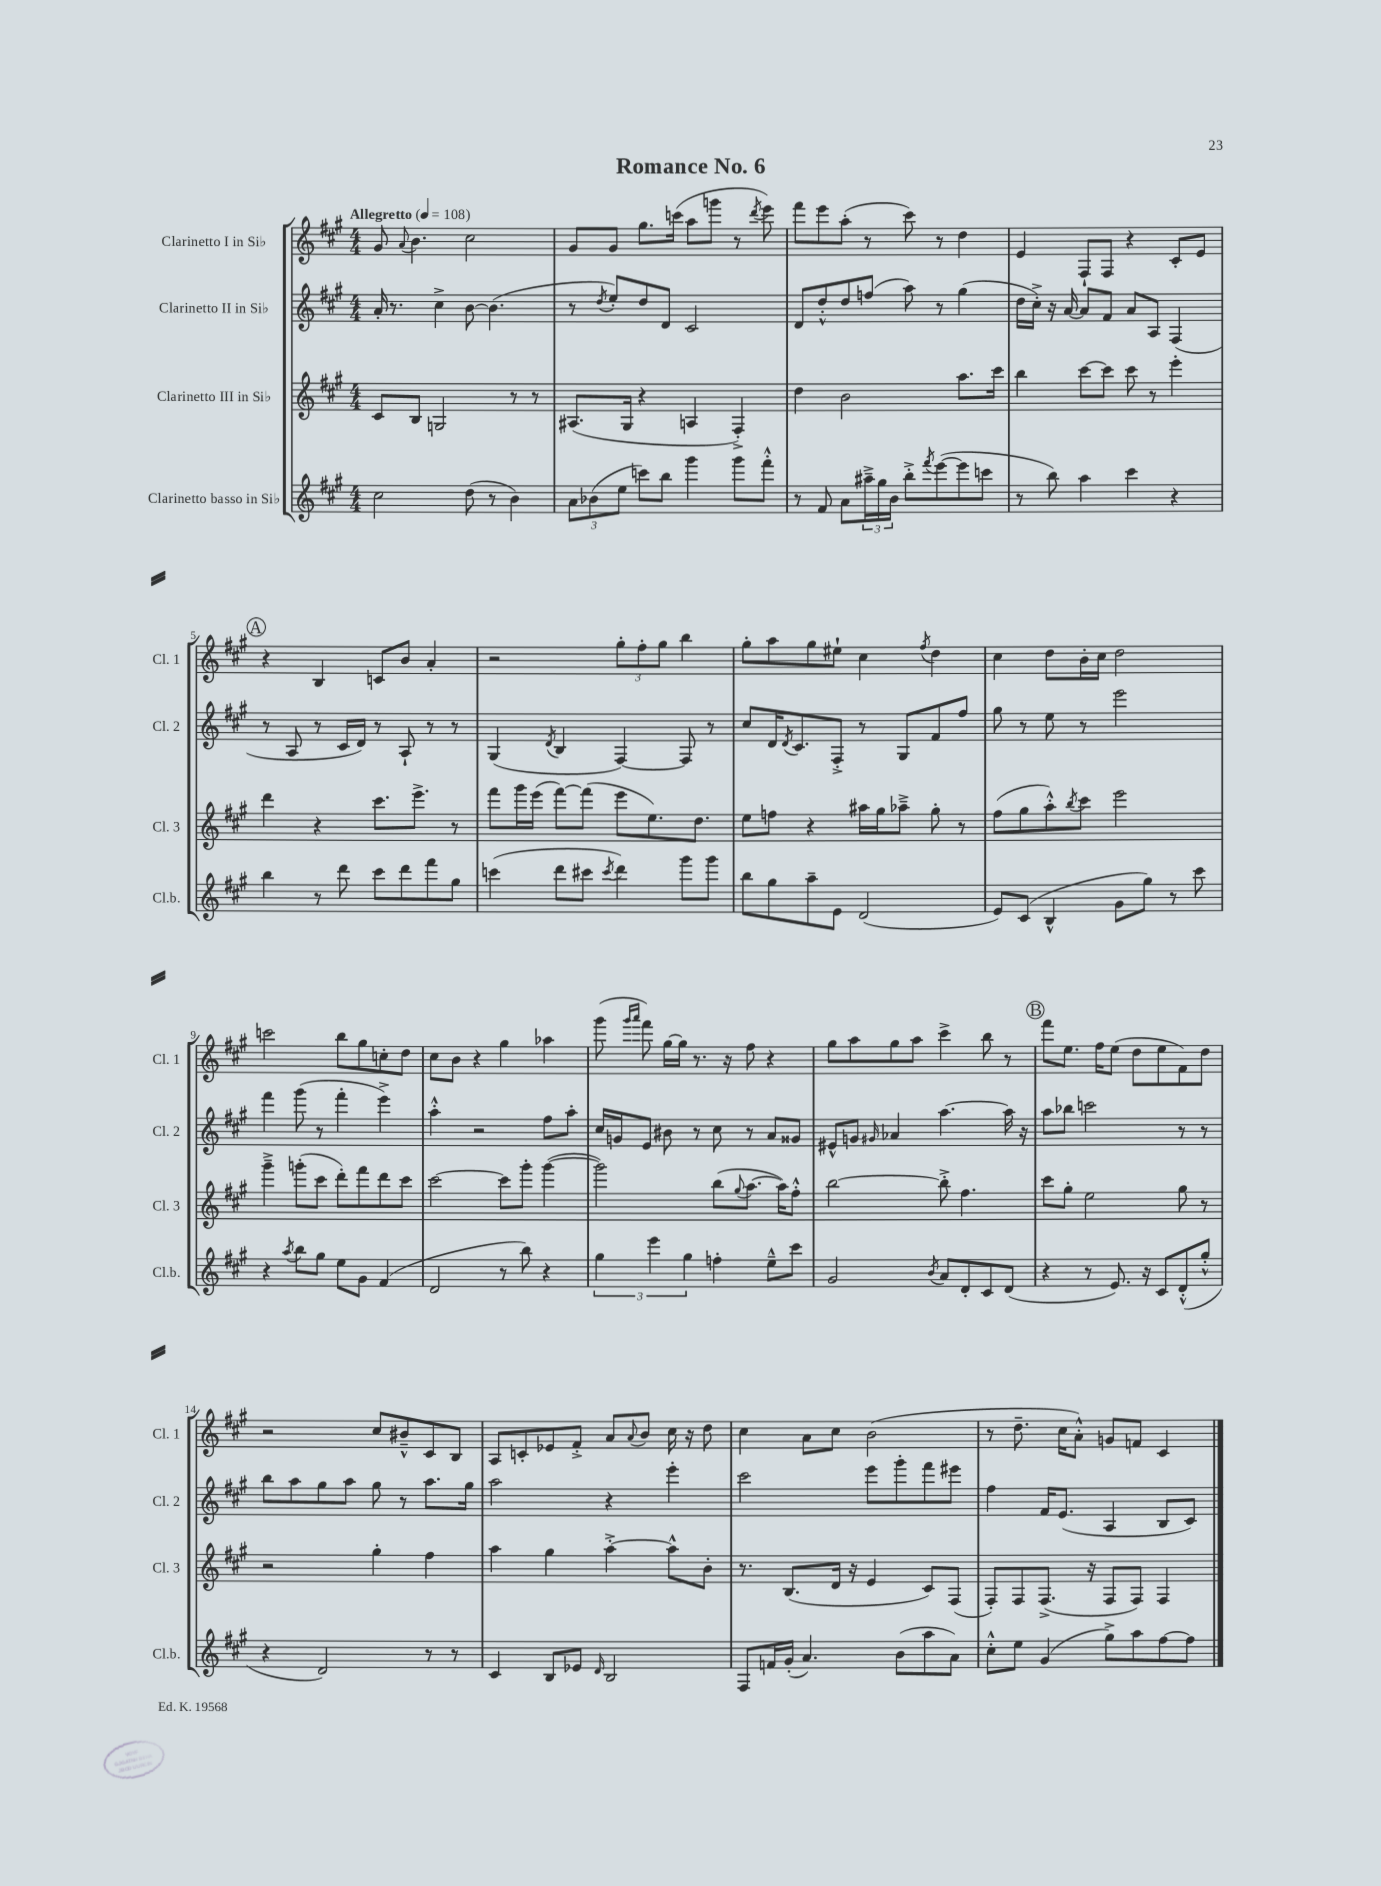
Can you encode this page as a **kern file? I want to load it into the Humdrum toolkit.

**kern	**kern	**kern	**kern
*staff4	*staff3	*staff2	*staff1
*clefG2	*clefG2	*clefG2	*clefG2
*k[f#c#g#]	*k[f#c#g#]	*k[f#c#g#]	*k[f#c#g#]
*M4/4	*M4/4	*M4/4	*M4/4
*MM108	*MM108	*MM108	*MM108
2cc#\	8c#/L	16a'/	8g#/
.	.	8.r	.
.	.	.	8qqa/
.	8B/J	.	4.b\
.	2G/	4cc#^\	.
(8dd\	.	[8b\	2cc#\
8r	.	(4.b\]	.
4b\)	8r	.	.
.	8r	.	.
=	=	=	=
12a\L	(8.A#/L	8r	8g#/L
(12b-\	.	.	.
.	.	8qdd/	.
.	.	8ee'/L)	8g#/J
12ee\J	.	.	.
.	16G#/Jk	.	.
8ccc\L)	4r	8dd/	8.gg#\L
8bb\J	.	8d/J	.
.	.	.	(16ccc\Jk
4ggg#\	4A/	2c#/	8aa\L
.	.	.	8ggg\J
8ggg#\L	4F#'^/)	.	8r
.	.	.	8qddd/
8fff#'^^\J	.	.	8eee\)
=	=	=	=
8r	4dd\	8d/L	8fff#\L
8f#/	.	8dd'^^/	8eee\
8a\L	2b\	8dd/	(8aa'\J
24aa#~^\L	.	(8ff/J	8r
24gg#\	.	.	.
24b\JJ	.	.	.
8bb'^\L	.	8aa\)	8ccc#\)
8qfff#/	.	.	.
([8eee\	.	8r	8r
8eee\]	8.aa\L	(4gg#\	4dd\
8ccc\J	.	.	.
.	16ccc#\Jk	.	.
=	=	=	=
8r	4bb\	16dd\LL	4e/
.	.	16cc#'^\JJ)	.
8bb\)	.	16r	.
.	.	[16a/	.
4aa\	[8ccc#\L	8a/]L	8F#`/L
.	8ccc#\]J	8f#/J	8F#/J
4ccc#\	8ccc#\	8a/L	4r
.	8r	8A/J	.
4r	4eee'\	(4F#/	8c#'/L
.	.	.	8e/J
=	=	=	=
4bb\	4ddd\	8r	4r
.	.	8A/	.
8r	4r	8r	4B/
8ddd\	.	16c#/LL	.
.	.	16d/JJ)	.
8ccc#\L	8.ccc#\L	8r	8c/L
8ddd\	.	8A`/	8b/J
.	8.eee^\J	.	.
8fff#\	.	8r	4a'/
8gg#\J	8r	8r	.
=	=	=	=
(4ccc\	8fff#\L	(4G#/	2r
.	16ggg#\L	.	.
.	(16eee\JJ	.	.
.	.	8qd/	.
8ddd\L	[8fff#\L)	4B/	.
8ccc#\J	(8fff#\]J	.	.
8qccc#/	.	.	.
4ddd\)	8eee\L	[4F#/)	12gg#'\L
.	.	.	12ff#'\
.	8.ee\)	.	.
.	.	.	12gg#\J
8ggg#\L	.	8F#/]	4bb\
.	8.dd\J	.	.
8ggg#\J	.	8r	.
=	=	=	=
8bb\L	8ee\L	8cc#/L	8gg#'\L
8gg#\	8ff\J	16d/K	8aa\
.	.	8qd/	.
.	.	8.c#/	.
8aa~\	4r	.	8gg#\
8e\J	.	8F#'^/J	8ee#`\J
(2d/	16aa#\LL	8r	4cc#\
.	16gg#\J	.	.
.	8aa-~^\J	8G#/L	.
.	.	.	8qff#/
.	8gg#'\	8f#/	4dd\
.	8r	8ff#/J	.
=	=	=	=
8e/L)	(8ff#\L	8gg#\	4cc#\
(8c#/J	8gg#\	8r	.
4B^^/	8aa'^^\)	8ee\	8dd\L
.	8qbb/	.	.
.	8ccc#\J	8r	16b'\L
.	.	.	16cc#\JJ
8g#\L	2eee\	2eee\	2dd\
8gg#\J)	.	.	.
8r	.	.	.
8ccc#\	.	.	.
=	=	=	=
4r	4ggg#~^\	4fff#\	2ccc\
8qaa/	.	.	.
8bb\L	(8ggg'\L	(8ggg#\	.
8gg#\J	8ccc#\J	8r	.
8ee\L	8ddd'\L)	4fff#'\	8bb\L
8g#\J	8fff#\	.	8gg#\
(4f#/	8ddd\	4eee^\)	8cc'\
.	8ccc#\J	.	8dd\J
=	=	=	=
2d/	[2ccc#\	4aa'^^\	8cc#\L
.	.	.	8b\J
.	.	2r	4r
8r	8ccc#\]L	.	4gg#\
8bb\)	8ggg#'\J	.	.
4r	([4ggg#\	8ff#\L	4aa-\
.	.	8aa'\J	.
=	=	=	=
6gg#\	2ggg#\])	16cc#/LL	(8ggg#\
.	.	16g/J	.
.	.	.	16qqggg#/LL
.	.	.	16qqaaa/JJ
.	.	8e/J	8fff#\)
6eee\	.	.	.
.	.	8b#\	[16gg#\LL
.	.	.	16gg#\]JJ
6gg#\	.	.	.
.	.	8r	8.r
4ff'\	(8bb\L	8cc#\	.
.	.	.	16r
.	8qqgg#/	.	.
.	[8.aa\J	8r	8ff#\
8ee~^^\L	.	8a/L	4r
.	16aa\]LK)	.	.
8ccc#\J	8ff#'^^\J	8g##/J	.
=	=	=	=
2g#/	[2bb\	8e#^^/L	8gg#\L
.	.	8g/J	8aa\
.	.	16qqg#/	.
.	.	4a-/	8gg#\
.	.	.	8aa\J
8qb/	.	.	.
8a/L	8bb'^\]	[4.aa\	4ccc#^\
8d'/	4.ff#\	.	.
8c#/	.	.	8bb\
(8d/J	.	16aa\]	8r
.	.	16r	.
=	=	=	=
4r	8ccc#\L	8aa\L	8fff#\L
.	8gg#'\J	8bb-\J	8.ee\J
8r	2ee\	2ccc\	.
.	.	.	16ff#\LK
8.e/)	.	.	(8ee\J
.	.	.	8dd\L
16r	.	.	.
8c#/L	.	.	8ee\
(8d'^^/	8gg#\	8r	8f#\)
8gg#'^^/J	8r	8r	8dd\J
=	=	=	=
4r	2r	8bb\L	2r
.	.	8aa\	.
2d/)	.	8gg#\	.
.	.	8aa\J	.
.	4gg#'\	8gg#\	8cc#/L
.	.	8r	8b#~^^/
8r	4ff#\	8.aa\L	8c#/
8r	.	.	8B/J
.	.	16gg#\Jk	.
=	=	=	=
4c#/	4aa\	2aa\	8A/L
.	.	.	8c'/
8B/L	4gg#\	.	8e-/
8e-/J	.	.	8f#'^/J
16qqd/	.	.	.
2B/	[4aa'^\	4r	8a/L
.	.	.	8qqa/
.	.	.	8b/J
.	8aa^^\]L	4eee'\	16cc#\
.	.	.	16r
.	8b'\J	.	8dd\
=	=	=	=
8F#/L	8.r	2ccc#\	4cc#\
16f/L	.	.	.
(16g#'/JJ	(8.B/L	.	.
4.a/)	.	.	8a\L
.	16d/Jk	.	8cc#\J
.	16r	.	.
.	4e/	8eee\L	(2b\
(8b\L	.	8ggg#'\	.
8aa\	8c#/L)	8fff#\	.
8a\J)	(8F#/J	8eee#\J	.
=	=	=	=
8cc#'^^\L	8F#'/L)	4ff#\	8r
8ee\J	8F#/	.	8.dd~\
(4g#/	(8.F#^/J	16f#/LK	.
.	.	(8.e/J	16cc#\LK
.	.	.	8a'^^\J)
.	16r	.	.
8gg#^\L)	8F#/L	4A/	8g/L
8aa\	8F#/J)	.	8f/J
[8ff#\	4F#/	8B/L	4c#/
8ff#\]J	.	8c#/J)	.
==	==	==	==
*-	*-	*-	*-
